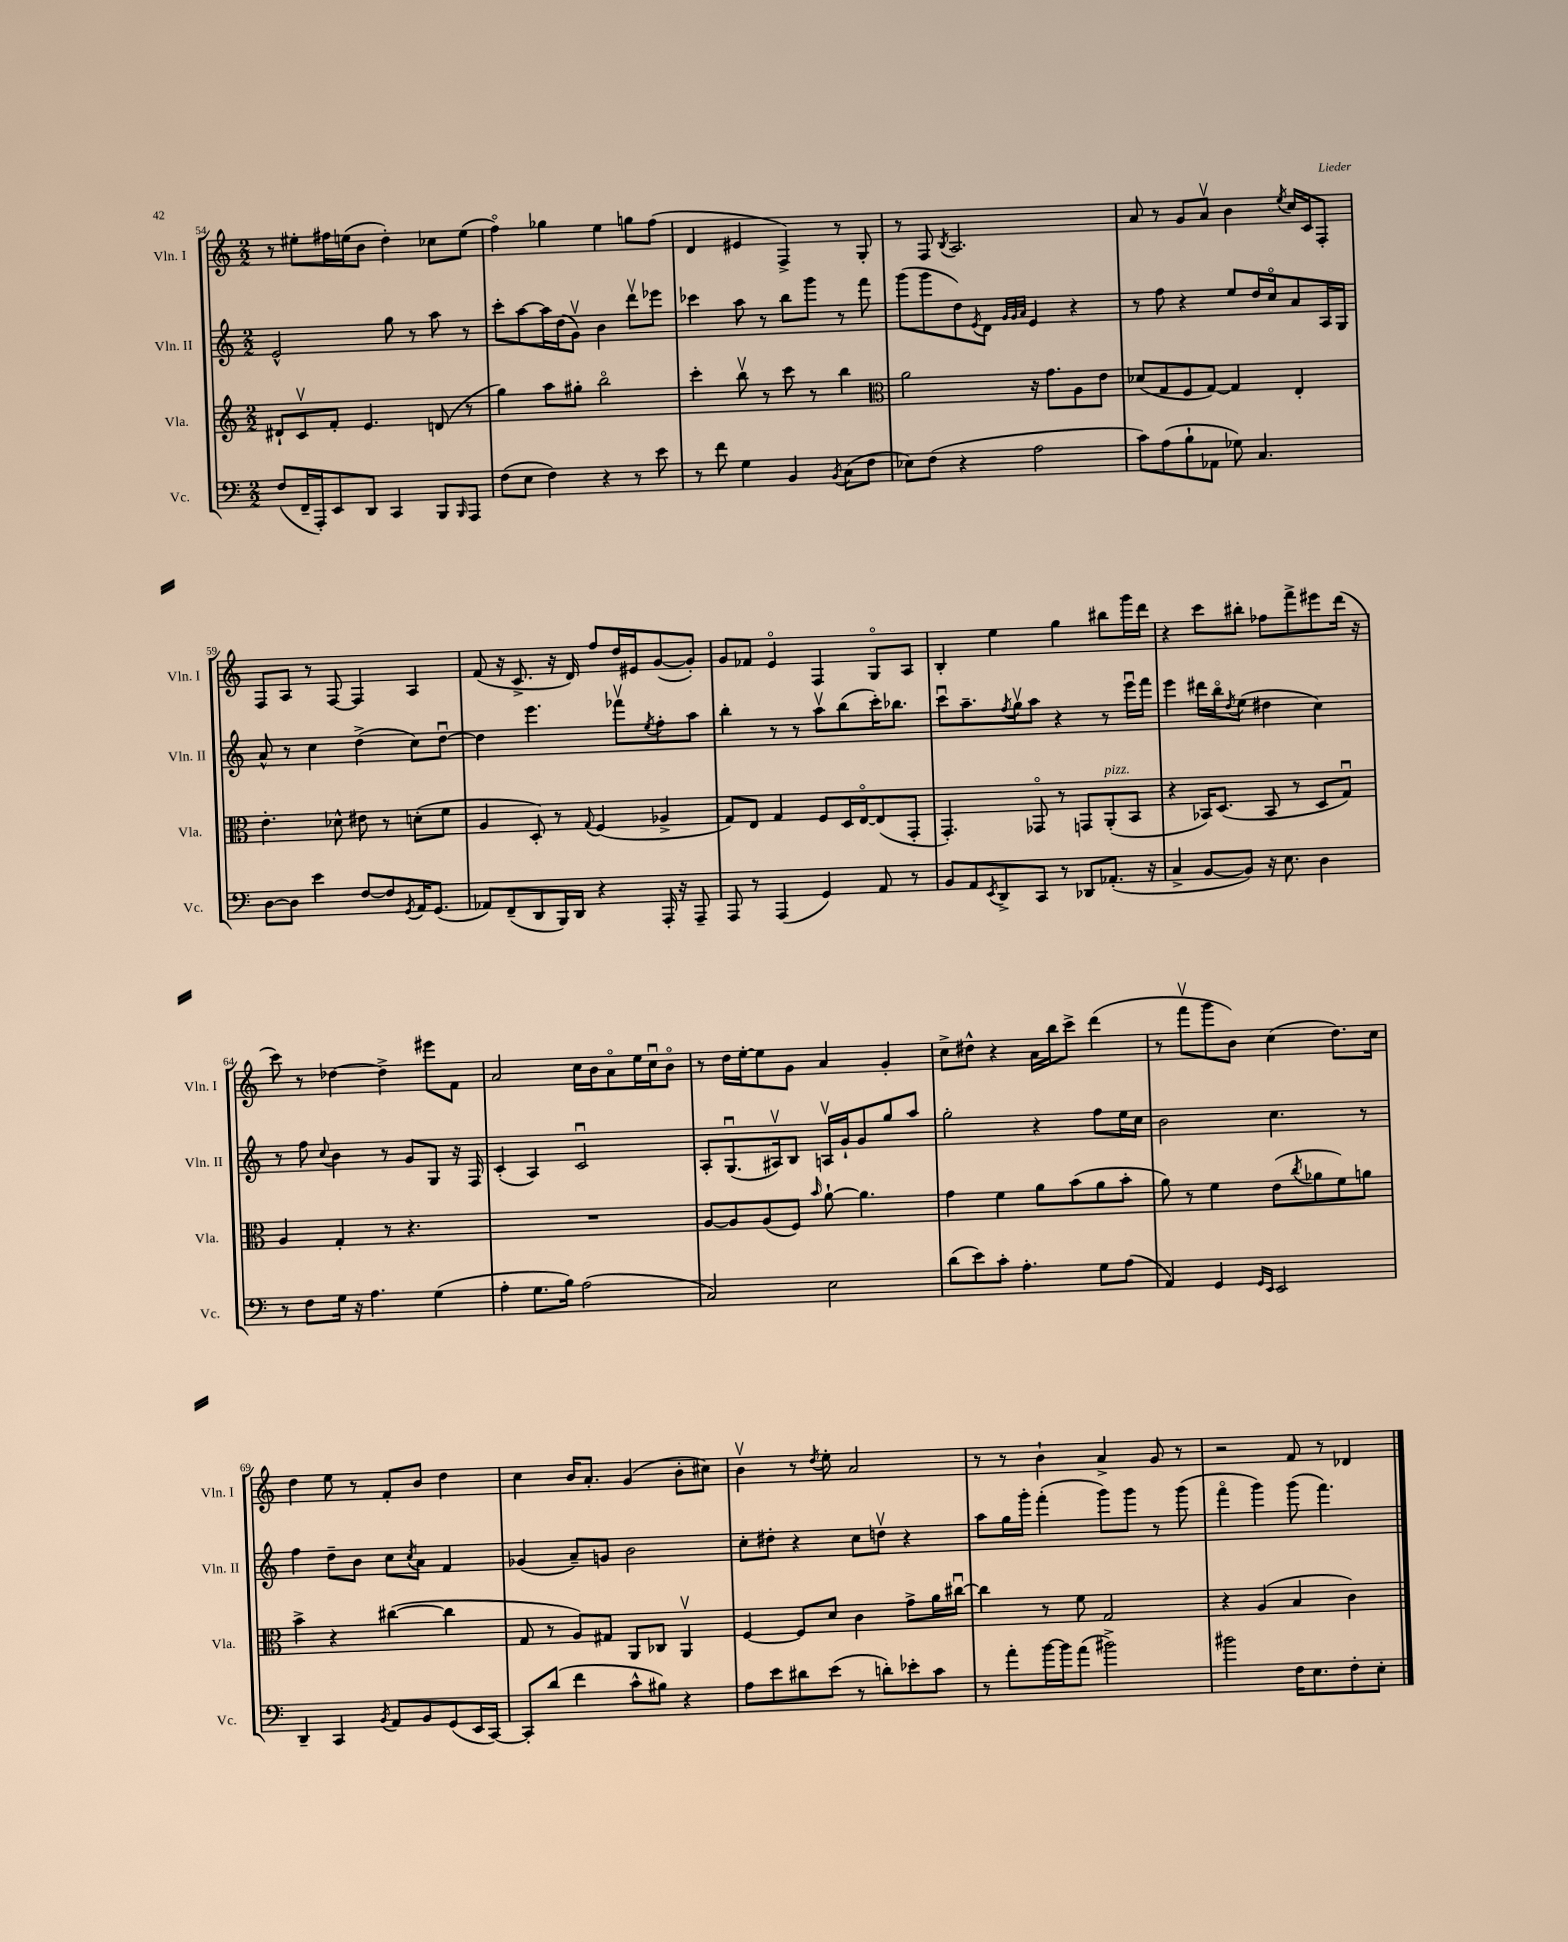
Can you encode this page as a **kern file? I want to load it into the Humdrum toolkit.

**kern	**kern	**kern	**kern
*staff4	*staff3	*staff2	*staff1
*clefF4	*clefG2	*clefG2	*clefG2
*k[]	*k[]	*k[]	*k[]
*M2/2	*M2/2	*M2/2	*M2/2
(8F	8d#`	2e^^	8r
16FF~	8cv	.	8ee#'
16AAA')	.	.	.
8EE	8f'	.	16ff#
.	.	.	(16ee
8DD	4.e	.	8b
4CC	.	8gg	4dd')
.	.	8r	.
8BBB	(8d	8aa	8cc-
16qqBBB	.	.	.
8AAA	8r	8r	(8ee
=	=	=	=
(8F	4gg)	8ccc'	4ffo)
8E	.	[8aa	.
4F)	8aa	16aa]	4gg-
.	.	(16dd	.
.	8gg#'	8gv)	.
4r	2bbo	4b	4ee
8r	.	8dddv	8gg
8e	.	8eee-	(8ff
=	=	=	=
8r	4ccc'	4ccc-	4d
8f	.	.	.
4G	8bbv	8aa	4e#
.	8r	8r	.
4BB	8ccc	8bb	4F^)
.	8r	8ggg	.
8qBB	.	.	.
(8C	4bb	8r	8r
8F	.	8fff	8G'
=	=	=	=
*	*clefC3	*	*
8E-)	2a	(8ggg	8r
(8F	.	8ggg	8F
.	.	.	8qB
4r	.	8dd)	2.A
.	.	8qe	.
.	.	8d	.
.	.	32qqg	.
.	.	32qqg	.
.	.	32qqa	.
2A	16r	4e	.
.	8.g	.	.
.	8A	4r	.
.	8e	.	.
=	=	=	=
8c)	(8d-	8r	8a
(8A	8G	8ff	8r
8B`	8F	4r	8g
8AA-	[8G)	.	8av
8G-)	4G]	8ee	4b
4.C	.	16dd	.
.	.	16cco	.
.	.	.	8qee
.	4E'	8a	16cc
.	.	.	16c
.	.	16A	8F'
.	.	16G	.
=	=	=	=
[8D	4.e'	8a^^	8F
8D]	.	8r	8A
4e	.	4cc	8r
.	8d-^^	.	[8F
[8F	8e#	(4dd^	4F]
8F]	8r	.	.
8qGG	.	.	.
16AA	(8d'	8cc)	4A
(8.GG	.	.	.
.	8f	[8ddu	.
=	=	=	=
8AA-)	4A	4dd]	(8f
(8FF~	.	.	16r
.	.	.	8.c^
8DD	8D')	4.eee	.
16BBB)	8r	.	16r
16DD	.	.	16d)
.	8qqG	.	.
4r	(4F	.	8ff
.	.	8fff-v	16dd
.	.	.	16e#
.	.	8qee	.
16AAA'	4A-^	8ff'	([8g
16r	.	.	.
8AAA~	.	8aa	8g'])
=	=	=	=
8AAA	8G)	4bb'	8g
8r	8E	.	8f-
(4AAA	4G	8r	4eo
.	.	8r	.
4GG)	8F	8aav	4F
.	16D	(8bb	.
.	[16Eo	.	.
8AA	(8E]	16ccc')	8Go
.	.	8.bb-	.
8r	8GG'	.	8A
=	=	=	=
8BB	4.GG')	8cccu	4B'
8AA	.	8.aa~	.
8qEE	.	.	.
8DD^	.	.	4ee
.	.	8qff	.
.	.	16ggv	.
8CC	8GG-o	8aa	.
8r	8r	4r	4gg
8DD-	8GG	.	.
(8.AA-'	(8AA'	8r	8bb#
.	8BB	16eeeu	16ggg
16r	.	16fff	16ddd
=	=	=	=
4C^	4r	4eee	4r
[8BB	16BB-)	16ddd#	8ccc
.	(8.D	16bbo	.
.	.	8qdd	.
8BB])	.	(8ee	8bb#'
16r	8BB-	4dd#	8ff-
8.E	.	.	.
.	8r	.	8fff^
4D	8D	4cc)	8eee#
.	8Gu)	.	(16ddd
.	.	.	16r
=	=	=	=
8r	4A	8r	8ccc)
8F	.	8ff	8r
.	.	8qqcc	.
16G	4G'	4b	[4dd-
16r	.	.	.
4.A	.	.	.
.	8r	8r	4dd-^]
.	4.r	8g	.
(4G	.	8G	8eee#
.	.	16r	8f
.	.	16F	.
=	=	=	=
4A'	1r	(4c'	2a
8.G	.	4A)	.
16B)	.	.	.
(2A	.	2cu	16cc
.	.	.	16b
.	.	.	8ao
.	.	.	16ee
.	.	.	16ccu
.	.	.	8bo
=	=	=	=
2C)	[8A	8A'	8r
.	8A]	(8.Gu	16dd
.	.	.	[16ee'
.	(8A	.	8ee]
.	.	16A#v)	.
.	8F)	8B	8g
.	16qqb	.	.
2E	[8a`	16Av	4a
.	.	16g`	.
.	4.a]	8g	.
.	.	8gg	4g'
.	.	8aa	.
=	=	=	=
(8d	4g	2gg'	8cc^
8e)	.	.	8dd#^^
8c'	4f	.	4r
4.A'	.	.	.
.	8a	4r	16a
.	.	.	16bb
.	(8b	.	8ccc^
8G	8a	8ff	(4ddd
(8A	8b'	16ee	.
.	.	16cc	.
=	=	=	=
4AA)	8a)	2b	8r
.	8r	.	8fffv
4GG	4f	.	8ggg
.	.	.	8b)
16qqGG	.	.	.
16qqEE	.	.	.
2EE	(8e	4.cc	(4cc
.	8qcc	.	.
.	8a-	.	.
.	8f)	.	8.dd)
.	8a	8r	.
.	.	.	16cc
=	=	=	=
4DD~	4b^	4ff	4dd
4CC	4r	8dd~	8ee
.	.	8b	8r
8qBB	.	.	.
8AA	([4cc#	8cc	8f'
.	.	8qcc	.
8BB	.	8a	8b
(8GG	4cc#]	4f	4dd
16EE	.	.	.
[16CC)	.	.	.
=	=	=	=
8CC']	8G	(4g-	4cc
(8d	8r	.	.
4f	8A)	8a~)	16b
.	.	.	8.a'
.	8G#	8g	.
8c^^	8AA	2b	(4g
8B#)	8C-	.	.
4r	4AAv	.	8b'
.	.	.	8cc#)
=	=	=	=
8A	[4F	8cc'	4bv
8e	.	8dd#'	.
8d#	8F]	4r	8r
.	.	.	8qdd
(8e	8d	.	8ee'
8r	4c	8cc	2a
8d')	.	8ddv	.
8e-'	8g^	4r	.
8c	16a	.	.
.	[16cc#u	.	.
=	=	=	=
8r	4cc#]	8aa	8r
8a'	.	16gg	8r
.	.	16ggg'	.
[16b	8r	(4fff'	4b`
16b]	.	.	.
(8a	8f	.	.
2b#^)	2G	8ggg)	4a^
.	.	8ggg	.
.	.	8r	8g
.	.	(8ggg	8r
=	=	=	=
2b#	4r	4fffo	2r
.	(4A	4ggg)	.
16F	4B	(8ggg	8f
8.E	.	.	.
.	.	4.fff)	8r
8F'	4c)	.	4d-
8E'	.	.	.
==	==	==	==
*-	*-	*-	*-
